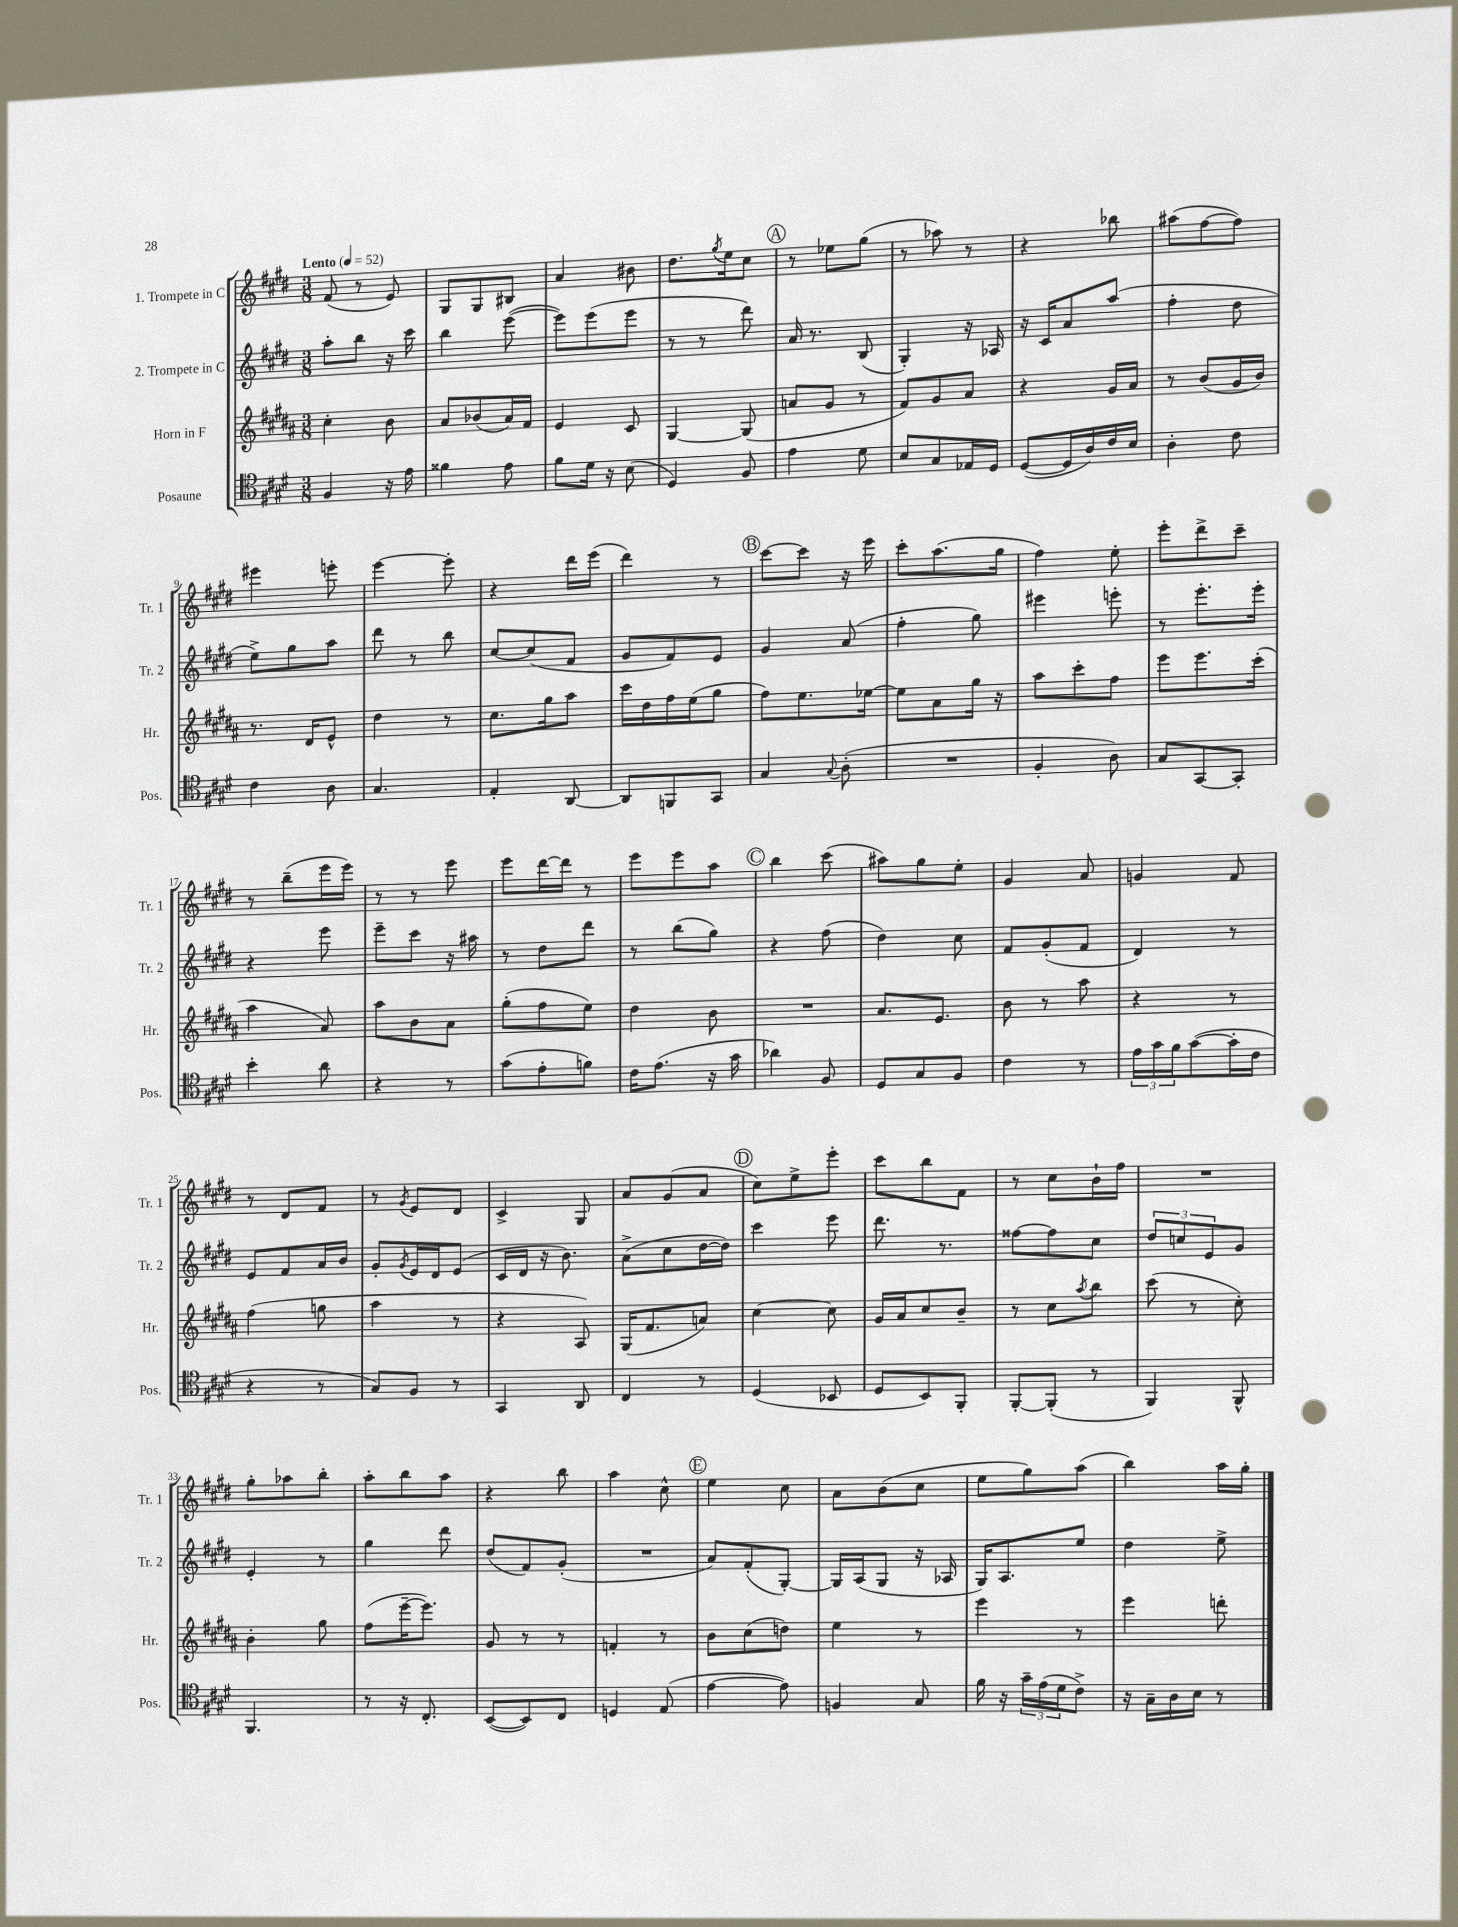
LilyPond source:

<<
\new StaffGroup <<
\new Staff = "s0" \with { instrumentName = "1. Trompete in C" shortInstrumentName = "Tr. 1" } {
    \clef treble \key e \major \numericTimeSignature \time 3/8 \tempo "Lento" 4 = 52
    fis'8( r8 e'8) |
    gis8 gis8 bis8 |
    a'4 bis'8 |
    dis''8. \acciaccatura { gis''8 } e''16 cis''8 |
    \mark \markup { \circle "A" } r8 ees''8 gis''8( |
    r8 aes''8) r8 |
    r4 bes''8 |
    ais''8( fis''8~ fis''8) |
    eis'''4 e'''8-. |
    e'''4~ e'''8-. |
    r4 dis'''16 e'''16( |
    dis'''4) r8 |
    \mark \markup { \circle "B" } cis'''8~ cis'''8 r16 e'''16 |
    cis'''8-. a''8.( gis''16 |
    fis''4) e''8-. |
    e'''8-. dis'''8-> cis'''8-- |
    r8 b''8--( e'''16 e'''16) |
    r8 r8 e'''8 |
    e'''8 dis'''16~ dis'''16 r8 |
    e'''8 e'''8 a''8 |
    \mark \markup { \circle "C" } b''4 cis'''8( |
    ais''8) gis''8 e''8-. |
    gis'4 a'8 |
    g'4 fis'8 |
    r8 dis'8 fis'8 |
    r8 \acciaccatura { gis'8 } e'8 dis'8 |
    cis'4-> gis8 |
    a'8 gis'8( a'8 |
    \mark \markup { \circle "D" } cis''8) e''8-> e'''8-. |
    cis'''8 b''8 fis'8 |
    r8 cis''8 b'16-! fis''16 |
    R4. |
    gis''8-. aes''8 b''8-. |
    a''8-. b''8 a''8 |
    r4 b''8 |
    a''4 cis''8-^ |
    \mark \markup { \circle "E" } e''4 cis''8 |
    a'8 b'8( cis''8 |
    e''8 gis''8) a''8( |
    b''4) a''16 gis''16-. \bar "|." |
}
\new Staff = "s1" \with { instrumentName = "2. Trompete in C" shortInstrumentName = "Tr. 2" } {
    \clef treble \key e \major \numericTimeSignature \time 3/8
    a''8-. b''8 r16 cis'''16 |
    b''4 e'''8~( |
    e'''8) e'''8( e'''8 |
    r8 r8 dis'''8) |
    \mark \markup { \circle "A" } a'16 r8. b8( |
    gis4-.) r16 aes16 |
    r16 cis'16 a'8 a''8( |
    fis''4-. dis''8 |
    e''8->) gis''8 a''8 |
    dis'''8 r8 b''8 |
    cis''8~ cis''8( fis'8 |
    gis'8 fis'8) e'8 |
    \mark \markup { \circle "B" } gis'4 a'8( |
    fis''4-. gis''8) |
    eis'''4 e'''8-. |
    r8 e'''8.-. e'''16-. |
    r4 e'''8 |
    e'''8-- cis'''8 r16 ais''16 |
    r8 dis''8 dis'''8 |
    r8 b''8( gis''8) |
    \mark \markup { \circle "C" } r4 fis''8( |
    dis''4) cis''8 |
    fis'8 gis'8-.( fis'8 |
    dis'4) r8 |
    e'8 fis'8 a'16 b'16 |
    gis'8-. \acciaccatura { gis'8 } e'16 dis'16 e'8( |
    cis'16 dis'16 r16 b'8.) |
    a'8->( cis''8 dis''16~ dis''16) |
    \mark \markup { \circle "D" } cis'''4 e'''8 |
    dis'''8. r8. |
    fisis''8~ fisis''8 cis''8 |
    \tuplet 3/2 { dis''8 c''8 e'8 } gis'8 |
    e'4-. r8 |
    gis''4 dis'''8 |
    dis''8( fis'8) gis'8-.( |
    R4. |
    \mark \markup { \circle "E" } a'8) fis'8-.( gis8~-.) |
    gis16 a16( gis8 r16 aes16 |
    gis16) a8. e''8 |
    dis''4 e''8-> \bar "|." |
}
\new Staff = "s2" \with { instrumentName = "Horn in F" shortInstrumentName = "Hr." } {
    \clef treble \key b \major \numericTimeSignature \time 3/8
    cis''4-. b'8 |
    ais'8 bes'8( ais'16) fis'16 |
    e'4 cis'8 |
    gis4~ gis8( |
    \mark \markup { \circle "A" } a'8 gis'8 r8 |
    fis'8) gis'8 ais'8 |
    r4 gis'16 ais'16 |
    r8 b'8( gis'16 b'16) |
    r8. dis'16 e'8-^ |
    dis''4 r8 |
    cis''8. gis''16 ais''8 |
    cis'''16 dis''16 fis''16 e''16( gis''8 |
    \mark \markup { \circle "B" } fis''8) e''8. ees''16~ |
    ees''8 ais'8 gis''16 r16 |
    ais''8 cis'''8-. fis''8 |
    e'''8 e'''8. cis'''16-.( |
    ais''4 ais'8) |
    ais''8 b'8 ais'8 |
    gis''8-.( fis''8 e''8) |
    dis''4 b'8 |
    \mark \markup { \circle "C" } R4. |
    ais'8. e'8. |
    b'8 r8 ais''8 |
    r4 r8 |
    fis''4( g''8 |
    ais''4 r8 |
    r4 ais8) |
    gis16( fis'8. a'8) |
    \mark \markup { \circle "D" } cis''4~ cis''8 |
    gis'16 ais'16 cis''8 b'8-- |
    r8 cis''8 \acciaccatura { ais''8 } b''8 |
    cis'''8( r8 cis''8-.) |
    b'4-. gis''8 |
    fis''8( e'''16~-- e'''8.) |
    gis'8 r8 r8 |
    f'4-. r8 |
    \mark \markup { \circle "E" } b'8 cis''8( d''8) |
    e''4 r8 |
    e'''4 r8 |
    e'''4 d'''8-. \bar "|." |
}
\new Staff = "s3" \with { instrumentName = "Posaune" shortInstrumentName = "Pos." } {
    \clef tenor \key e \major \numericTimeSignature \time 3/8
    fis4 r16 e'16 |
    fisis'4 e'8 |
    fis'8 dis'16 r16 b8( |
    dis4) fis8 |
    \mark \markup { \circle "A" } e'4 dis'8 |
    b8 gis8 ees16 dis16 |
    dis8~( dis16 a16) cis'16 b16 |
    a4-. cis'8 |
    cis'4 a8 |
    gis4. |
    e4-. a,8~ |
    a,8 f,8 gis,8 |
    \mark \markup { \circle "B" } gis4 \appoggiatura { gis8 } a8-.( |
    R4. |
    fis4-. a8) |
    gis8 gis,8~ gis,8-. |
    b'4-. a'8 |
    r4 r8 |
    gis'8( e'8-. f'8) |
    cis'16 e'8.( r16 gis'16 |
    \mark \markup { \circle "C" } aes'4) fis8 |
    dis8 gis8 fis8 |
    cis'4 r8 |
    \tuplet 3/2 { e'16 gis'16 fis'16 } gis'8~( gis'16-. cis'16 |
    r4 r8 |
    gis8) fis8 r8 |
    gis,4 a,8 |
    cis4 r8 |
    \mark \markup { \circle "D" } dis4( bes,8 |
    dis8 b,8) fis,8-. |
    fis,8~-. fis,8-.( r8 |
    fis,4) fis,8-^ |
    fis,4. |
    r8 r16 cis8.-. |
    b,8~( b,8) cis8 |
    d4 e8( |
    \mark \markup { \circle "E" } e'4~ e'8) |
    f4 gis8 |
    fis'16 r16 \tuplet 3/2 { gis'16-- e'16( dis'16 } cis'8->) |
    r16 gis16-- a16 b16 r8 \bar "|." |
}
>>
>>
